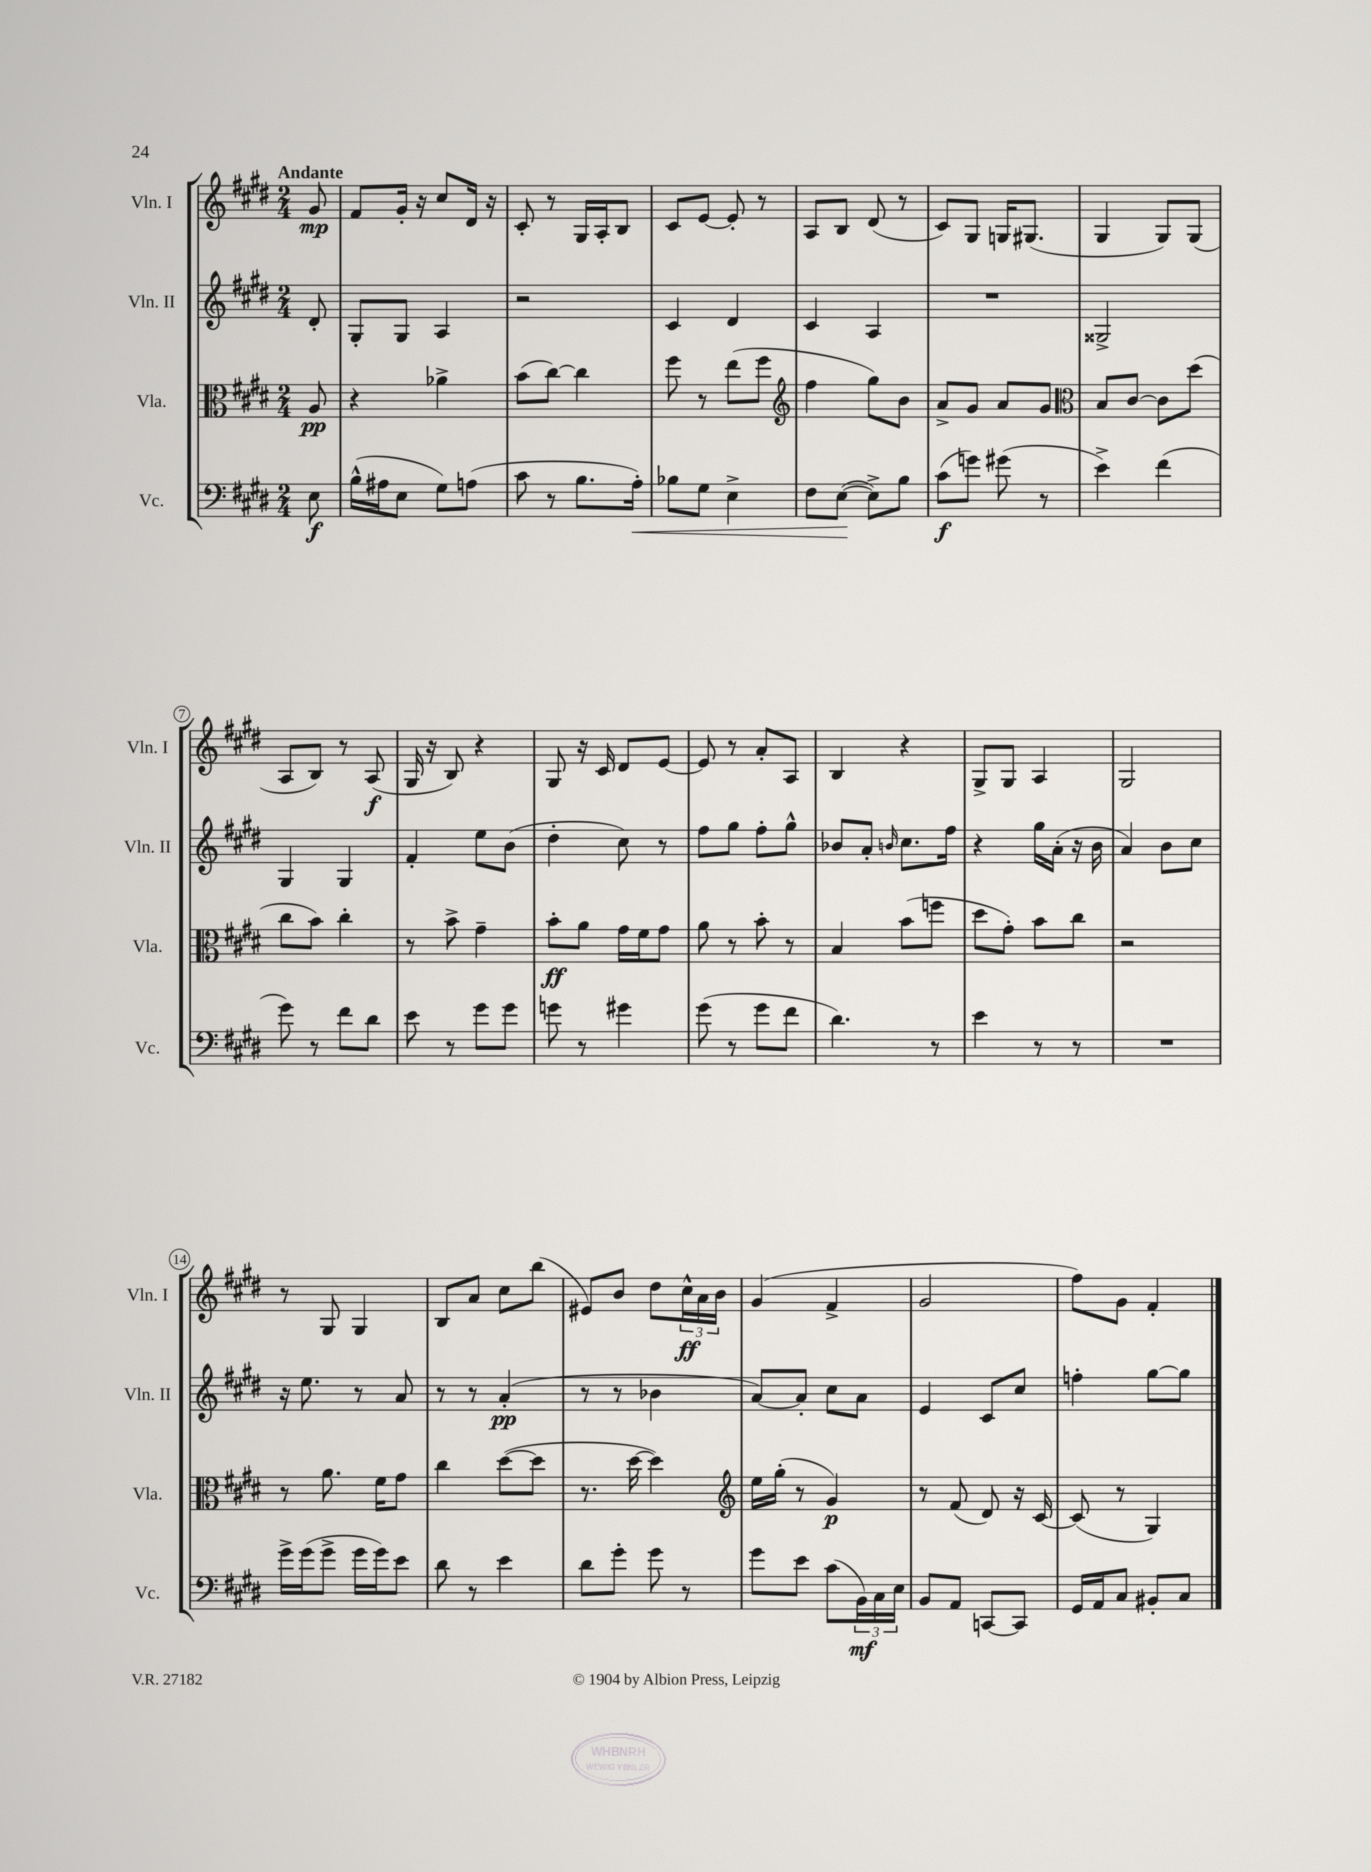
<<
\new StaffGroup <<
\new Staff = "s0" \with { instrumentName = "Vln. I" shortInstrumentName = "Vln. I" } {
    \clef treble \key e \major \numericTimeSignature \time 2/4 \partial 8 \tempo "Andante"
    gis'8\mp |
    fis'8 gis'16-. r16 cis''8 dis'16 r16 |
    cis'8-. r8 gis16 a16-. b8 |
    cis'8 e'8~ e'8-. r8 |
    a8 b8 dis'8( r8 |
    cis'8) gis8 g16 gis8.( |
    gis4 gis8) gis8( |
    a8 b8) r8 a8\f( |
    gis16 r16 b8) r4 |
    gis8 r16 cis'16 dis'8 e'8~ |
    e'8 r8 a'8-. a8 |
    b4 r4 |
    gis8-> gis8 a4 |
    gis2 |
    r8 gis8 gis4 |
    b8 a'8 cis''8 b''8( |
    eis'8) b'8 dis''8 \tuplet 3/2 { cis''16-^\ff a'16 b'16 } |
    gis'4( fis'4-> |
    gis'2 |
    fis''8) gis'8 fis'4-. \bar "|." |
}
\new Staff = "s1" \with { instrumentName = "Vln. II" shortInstrumentName = "Vln. II" } {
    \clef treble \key e \major \numericTimeSignature \time 2/4 \partial 8
    dis'8-. |
    gis8-. gis8 a4 |
    r2 |
    cis'4 dis'4 |
    cis'4 a4 |
    R2 |
    gisis2-> |
    gis4 gis4 |
    fis'4-. e''8 b'8( |
    dis''4-. cis''8) r8 |
    fis''8 gis''8 fis''8-. gis''8-^ |
    bes'8 a'8-. \grace { b'16 } cis''8. fis''16 |
    r4 gis''16 a'16-.( r16 b'16 |
    a'4) b'8 cis''8 |
    r16 e''8. r8 a'8 |
    r8 r8 a'4-.\pp( |
    r8 r8 bes'4 |
    a'8~) a'8-. cis''8 a'8 |
    e'4 cis'8 cis''8 |
    f''4-. gis''8~ gis''8 \bar "|." |
}
\new Staff = "s2" \with { instrumentName = "Vla." shortInstrumentName = "Vla." } {
    \clef alto \key e \major \numericTimeSignature \time 2/4 \partial 8
    a8\pp |
    r4 aes'4-> |
    b'8( cis''8~) cis''4 |
    fis''8 r8 e''8( fis''8 |
    \clef treble fis''4 gis''8) b'8 |
    a'8-> gis'8 a'8 gis'8 |
    \clef alto b8 cis'8~ cis'8 dis''8( |
    cis''8 b'8) cis''4-. |
    r8 b'8-> gis'4-- |
    b'8-.\ff a'8 gis'16 fis'16 gis'8 |
    a'8 r8 b'8-. r8 |
    b4 b'8( f''8 |
    dis''8 gis'8-.) b'8 cis''8 |
    r2 |
    r8 a'8. fis'16 gis'8 |
    cis''4 dis''8~( dis''8 |
    r8. dis''16~ dis''4) |
    \clef treble e''16 gis''16-.( r8 gis'4\p) |
    r8 fis'8( dis'8) r16 cis'16~ |
    cis'8( r8 gis4) \bar "|." |
}
\new Staff = "s3" \with { instrumentName = "Vc." shortInstrumentName = "Vc." } {
    \clef bass \key e \major \numericTimeSignature \time 2/4 \partial 8
    e8\f |
    b16-^( ais16 e8 gis8) a8( |
    cis'8 r8 b8. a16-.\<) |
    bes8 gis8 e4-> |
    fis8 e8~\!( e8->) b8 |
    cis'8\f( g'8) gis'8( r8 |
    e'4->) fis'4( |
    gis'8) r8 fis'8 dis'8 |
    e'8 r8 gis'8 gis'8 |
    g'8 r8 gis'4 |
    gis'8( r8 gis'8 fis'8 |
    dis'4.) r8 |
    e'4 r8 r8 |
    R2 |
    gis'16-> gis'16( gis'8-> gis'16 gis'16) e'8 |
    dis'8 r8 e'4 |
    dis'8 gis'8-. gis'8 r8 |
    gis'8 e'8 cis'8( \tuplet 3/2 { b,16\mf) cis16 e16 } |
    b,8 a,8 c,8~ c,8 |
    gis,16 a,16 cis8 bis,8-. cis8 \bar "|." |
}
>>
>>
\layout { \context { \Score \override BarNumber.stencil = #(make-stencil-circler 0.1 0.3 ly:text-interface::print) } }
